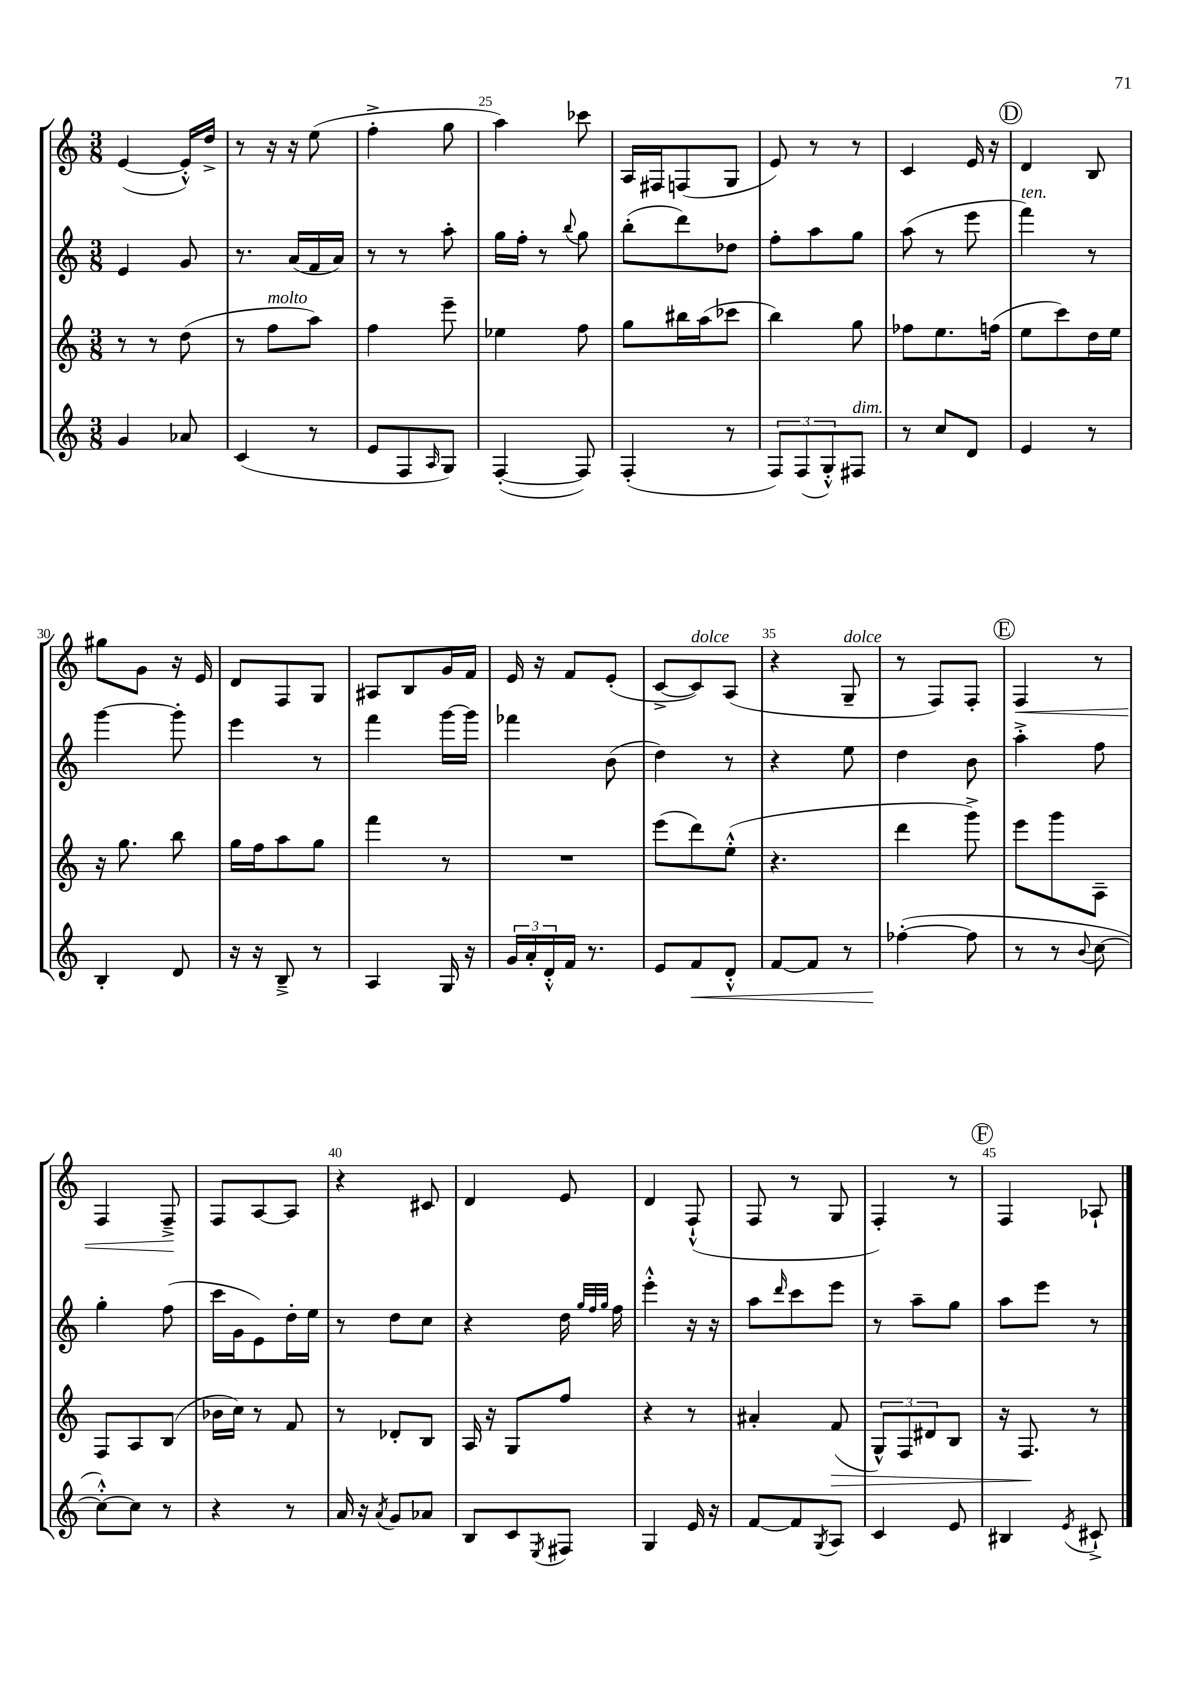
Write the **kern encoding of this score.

**kern	**kern	**kern	**kern
*staff4	*staff3	*staff2	*staff1
*clefG2	*clefG2	*clefG2	*clefG2
*k[]	*k[]	*k[]	*k[]
*M3/8	*M3/8	*M3/8	*M3/8
4g	8r	4e	([4e
.	8r	.	.
8a-	(8dd	8g	16e'^^])
.	.	.	16dd^
=	=	=	=
(4c	8r	8.r	8r
.	8ff	.	16r
.	.	(16a	16r
8r	8aa)	16f	(8ee
.	.	16a)	.
=	=	=	=
8e	4ff	8r	4ff'^
8F	.	8r	.
16qqA	.	.	.
8G)	8eee~	8aa'	8gg
=	=	=	=
([4F'	4ee-	16gg	4aa)
.	.	16ff'	.
.	.	8r	.
.	.	8qqbb	.
8F])	8ff	8gg	8ccc-
=	=	=	=
(4F'	8gg	(8bb'	16A
.	.	.	16F#
.	16bb#	8ddd)	(8F
.	(16aa	.	.
8r	8ccc-	8dd-	8G
=	=	=	=
12F)	4bb)	8ff'	8e)
(12F	.	.	.
.	.	8aa	8r
12G'^^)	.	.	.
8F#	8gg	8gg	8r
=	=	=	=
8r	8ff-	(8aa	4c
8cc	8.ee	8r	.
8d	.	8eee	16e
.	(16ff	.	16r
=	=	=	=
4e	8ee	4fff)	4d
.	8ccc)	.	.
8r	16dd	8r	8B
.	16ee	.	.
=	=	=	=
4B'	16r	[4ggg	8gg#
.	8.gg	.	.
.	.	.	8g
8d	8bb	8ggg']	16r
.	.	.	16e
=	=	=	=
16r	16gg	4eee	8d
16r	16ff	.	.
8B~^	8aa	.	8F
8r	8gg	8r	8G
=	=	=	=
4A	4fff	4fff	8A#
.	.	.	8B
16G	8r	[16ggg	16g
16r	.	16ggg]	16f
=	=	=	=
24g	4.r	4fff-	16e
24a'	.	.	.
.	.	.	16r
24d'^^	.	.	.
16f	.	.	8f
8.r	.	.	.
.	.	(8b	(8e'
=	=	=	=
8e	(8eee	4dd)	[8c^
8f	8ddd)	.	8c])
8d'^^	(8ee'^^	8r	(8A
=	=	=	=
[8f	4.r	4r	4r
8f]	.	.	.
8r	.	8ee	8G~
=	=	=	=
([4ff-'	4ddd	4dd	8r
.	.	.	8F)
8ff-]	8ggg^)	8b	8F'
=	=	=	=
8r	8eee	4aa'^	4F
8r	8ggg	.	.
8qqb	.	.	.
[8cc	8A~	8ff	8r
=	=	=	=
8cc'^^_)	8F	4gg'	4F
8cc]	8A	.	.
8r	(8B	(8ff	8F~^
=	=	=	=
4r	16b-	16ccc	8F
.	16cc)	16g	.
.	8r	8e)	[8A
8r	8f	16dd'	8A]
.	.	16ee	.
=	=	=	=
16a	8r	8r	4r
16r	.	.	.
8qa	.	.	.
8g	8d-'	8dd	.
8a-	8B	8cc	8c#
=	=	=	=
8B	16A	4r	4d
.	16r	.	.
8c	8G	.	.
8qE	.	.	.
8F#	8ff	16dd	8e
.	.	32qqgg	.
.	.	32qqff	.
.	.	32qqgg	.
.	.	16ff	.
=	=	=	=
4G	4r	4eee'^^	4d
16e	8r	16r	(8F`^^
16r	.	16r	.
=	=	=	=
[8f	4a#'	8aa	8F
.	.	16qqddd	.
8f]	.	8ccc	8r
8qG	.	.	.
8A	(8f	8eee	8G
=	=	=	=
4c	12G^^)	8r	4F')
.	12F	.	.
.	.	8aa~	.
.	12d#	.	.
8e	8B	8gg	8r
=	=	=	=
4B#	16r	8aa	4F
.	8.F	.	.
.	.	8eee	.
8qe	.	.	.
8c#`^	8r	8r	8A-`
==	==	==	==
*-	*-	*-	*-
